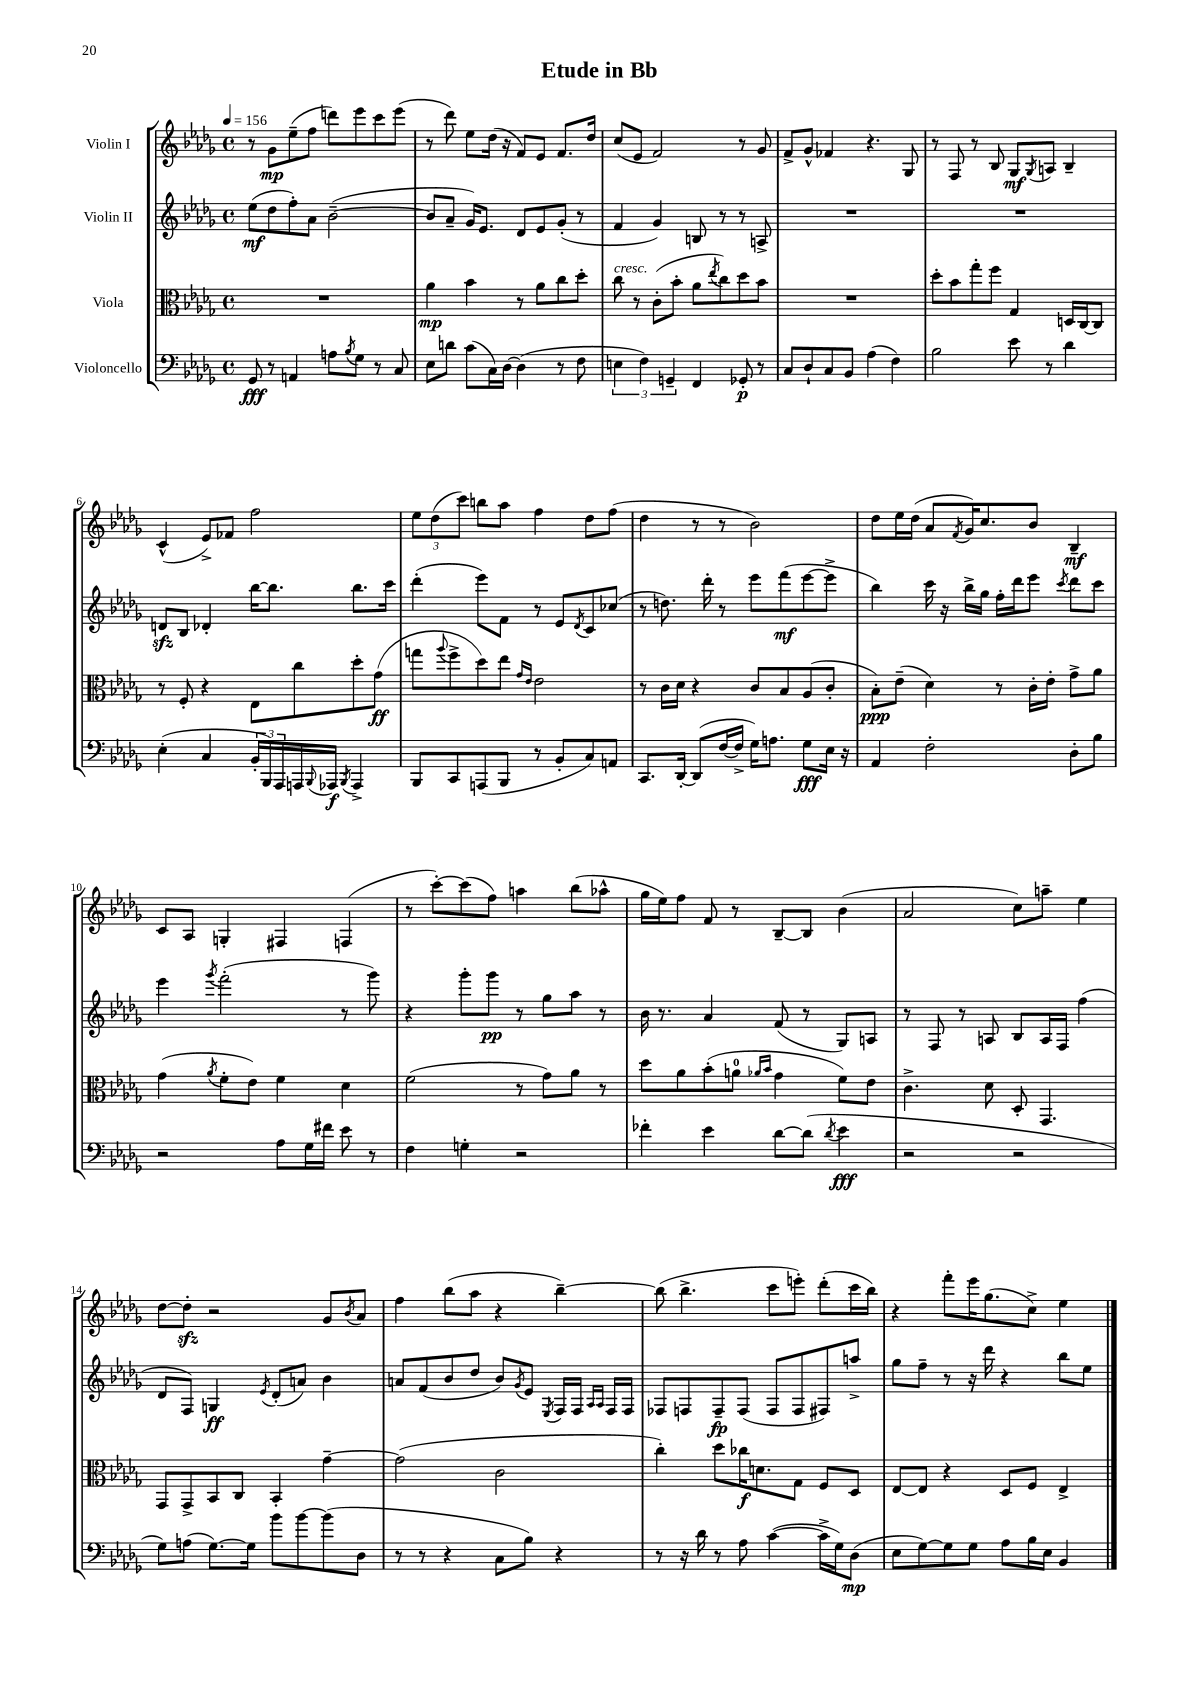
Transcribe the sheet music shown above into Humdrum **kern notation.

**kern	**kern	**kern	**kern
*staff4	*staff3	*staff2	*staff1
*clefF4	*clefC3	*clefG2	*clefG2
*k[b-e-a-d-g-]	*k[b-e-a-d-g-]	*k[b-e-a-d-g-]	*k[b-e-a-d-g-]
*M4/4	*M4/4	*M4/4	*M4/4
*met(c)	*met(c)	*met(c)	*met(c)
*MM156	*MM156	*MM156	*MM156
8GG-/	1r	(8ee-\L	8r
8r	.	8dd-\	8g-\L
4AA/	.	8ff'\)	(8ee-~\
.	.	8a-\J	8ff\J
8A\L	.	([2b-~\	8ddd\L)
8qB-/	.	.	.
8G-\J	.	.	8eee-\
8r	.	.	8ccc\
8C/	.	.	(8eee-\J
=	=	=	=
8E-\L	4a-\	8b-/]L	8r
8d\J	.	8a-~/J	8ddd-\)
(8c\L	4b-\	16g-/LK)	8ee-\L
.	.	8.e-/J	.
16C\L)	.	.	(16dd-\Jk
[16D-\JJ	.	.	16r
(4D-\]	8r	8d-/L	8f/L)
.	8a-\L	8e-/	8e-/J
8r	8cc\	(8g-'/J	8.f/L
8F\	8dd-'\J	8r	.
.	.	.	16dd-/Jk
=	=	=	=
6E\	8cc\	4f/	(8cc/L
.	8r	.	8e-/J
6F\)	.	.	.
.	(8c'\L	4g-/)	2f/)
6GG~/	.	.	.
.	8b-'\J	.	.
4FF/	8a-\L	8B/	.
.	8qee-/	.	.
.	8cc\)	8r	.
8GG-'/	8dd-\	8r	8r
8r	8b-\J	8A^/	8g-/
=	=	=	=
8C/L	1r	1r	8f^/L
8D-`/	.	.	8g-^^/J
8C/	.	.	4f-/
8BB-/J	.	.	.
(4A-\	.	.	4.r
4F\)	.	.	.
.	.	.	8G-/
=	=	=	=
2B-\	8dd-'\L	1r	8r
.	8b-\	.	8F/
.	8gg-'\	.	8r
.	8ff\J	.	8B-/
8e-\	4G-/	.	8G-/L
.	.	.	8qG-/
8r	.	.	8A/J
4d-\	16D/LL	.	4B-~/
.	[16C/J	.	.
.	8C/]J	.	.
=	=	=	=
(4E-'\	8r	8d/L	(4c^^/
.	8F'/	8B-/J	.
4C/	4r	4d-'/	8e-^/L)
.	.	.	8f-/J
24BB-'/LL	8E-\L	[16bb-\LK	2ff\
24BBB-/)	.	.	.
.	.	8.bb-\]J	.
24AAA-/	.	.	.
16AAA/	8cc\	.	.
8qqBBB-/	.	.	.
16AAA-/JJ	.	.	.
8qBBB-/	.	.	.
4AAA-^/	8dd-'\	8.bb-\L	.
.	(8g-\J	.	.
.	.	16ccc\Jk	.
=	=	=	=
8BBB-/L	8gg\L	(4ddd-'\	12ee-\L
.	.	.	(12dd-\
.	8qqaa-/	.	.
8CC/	8ff^\	.	.
.	.	.	12ccc\J)
(8AAA/	8dd-\)	8eee-\L)	8bb\L
8BBB-/J	8ee-\J	8f\J	8aa-\J
.	16qqg-/LL	.	.
.	16qqe-/JJ	.	.
8r	2e-\	8r	4ff\
8BB-'/L	.	8e-/L	.
.	.	8qd-/	.
8C/)	.	8c/	8dd-\L
8AA/J	.	(8cc-/J	(8ff\J
=	=	=	=
8.CC/L	8r	8r	4dd-\
.	16c\LL	8.dd\)	.
[16DD-'/Jk	16d-\JJ	.	.
(8DD-/]L	4r	.	8r
.	.	16ddd-'\	.
[16F/L	.	8r	8r
16F^/]JJ	.	.	.
16G-\LK)	8c/L	8eee-\L	2b-\)
8.A\J	.	.	.
.	8B-/	(8fff\	.
8G-\L	(8A-/	[8eee-\	.
16E-\Jk	8c'/J	8eee-^\]J	.
16r	.	.	.
=	=	=	=
4AA-/	8B-'\L)	4bb-\)	8dd-\L
.	(8e-~\J	.	16ee-\L
.	.	.	(16dd-\JJ
2F'\	4d-\)	16ccc\	8a-/L
.	.	16r	.
.	.	.	8qf/
.	.	16bb-^\LL	16g-/K)
.	.	16gg-\JJ	8.cc/
.	8r	16ff'\LL	.
.	.	16ddd-\J	.
.	16c'\LL	8eee-\J	8b-/J
.	16e-'\JJ	.	.
.	.	8qccc/	.
8D-'\L	8g-^\L	8ddd-\L	4B-~/
8B-\J	8a-\J	8ccc\J	.
=	=	=	=
2r	(4g-\	4eee-\	8c/L
.	.	.	8A-/J
.	8qa-/	8qggg-/	.
.	8f'\L	(2fff'\	4G'/
.	8e-\J)	.	.
8A-\L	4f\	.	4F#/
16G-\L	.	.	.
16f#\JJ	.	.	.
8e-\	4d-\	8r	(4F/
8r	.	8ggg-\)	.
=	=	=	=
4F\	(2f\	4r	8r
.	.	.	[8ccc'\L)
4G'\	.	8ggg-'\L	(8ccc\]
.	.	8ggg-\J	8ff\J)
2r	8r	8r	4aa\
.	8g-\L)	8gg-\L	.
.	8a-\J	8aa-\J	(8bb-\L
.	8r	8r	8aa-^^\J
=	=	=	=
4f-'\	8dd-\L	16b-\	16gg-\LL
.	.	8.r	16ee-\J)
.	8a-\	.	8ff\J
4e-\	(8b-'\	4a-/	8f/
.	8a\J	.	8r
.	16qqa-/LL	.	.
.	16qqb-/JJ	.	.
[8d-\L	4g-\	(8f/	[8B-~/L
(8d-\]J	.	8r	8B-/]J
8qd-/	.	.	.
4e-\	8f\L)	8G-/L)	(4b-\
.	8e-\J	8A/J	.
=	=	=	=
2r	4.c^\	8r	2a-/
.	.	8F/	.
.	.	8r	.
.	8d-\	8A/	.
2r	8D-'/	8B-/L	8cc\L)
.	4.GG-/	16A/L	8aa~\J
.	.	16F/JJ	.
.	.	(4ff\	4ee-\
=	=	=	=
8G-\L)	8GG-/L	8d-/L	[8dd-\L
(8A\J	8GG-^/	8F/J)	8dd-'\]J
[8.G-\L)	8BB-/	4G/	2r
.	8C/J	.	.
16G-\]Jk	.	.	.
.	.	8qe-/	.
8b-\L	4BB-'/	(8d-'/L	.
[8b-\	.	8a/J)	.
(8b-\]	[4g-~\	4b-\	8g-/L
.	.	.	8qb-/
8D-\J	.	.	8a-/J
=	=	=	=
8r	(2g-\]	8a/L	4ff\
8r	.	(8f/	.
4r	.	8b-/	(8bb-\L
.	.	8dd-/J	8aa-\J
8C\L	2c\	8b-/L)	4r
.	.	8qg-/	.
8B-\J)	.	8e-/J	.
.	.	8qE-/	.
4r	.	16F/LL	[4bb-~\)
.	.	16F/JJ	.
.	.	16qqA-/LL	.
.	.	16qqA-/JJ	.
.	.	16F/LL	.
.	.	16F/JJ	.
=	=	=	=
8r	4cc'\)	8F-/L	(8bb-\]
16r	.	8F/	4.bb-^\
16d-\	.	.	.
8r	8dd-\L	8F~/	.
8A-\	16cc-\K	(8F/J	.
.	8.d\	.	.
([4c\	.	8F/L	8ccc\L
.	8G-\J	8F/	8eee'\J)
16c^\]LL	8F/L	8F#/)	(8ddd-'\L
16G-\J)	.	.	.
(8D-\J	8D-/J	8aa^/J	16ccc\L
.	.	.	16bb-\JJ)
=	=	=	=
8E-\L	[8E-/L	8gg-\L	4r
[8G-\)	8E-/]J	8ff~\J	.
8G-\]	4r	8r	8fff'\L
8G-\J	.	16r	16eee-\K
.	.	16ddd-\	(8.gg-\
8A-\L	8D-/L	4r	.
16B-\L	8F/J	.	8cc^\J)
16E-\JJ	.	.	.
4BB-/	4E-^/	8bb-\L	4ee-\
.	.	8ee-\J	.
==	==	==	==
*-	*-	*-	*-
